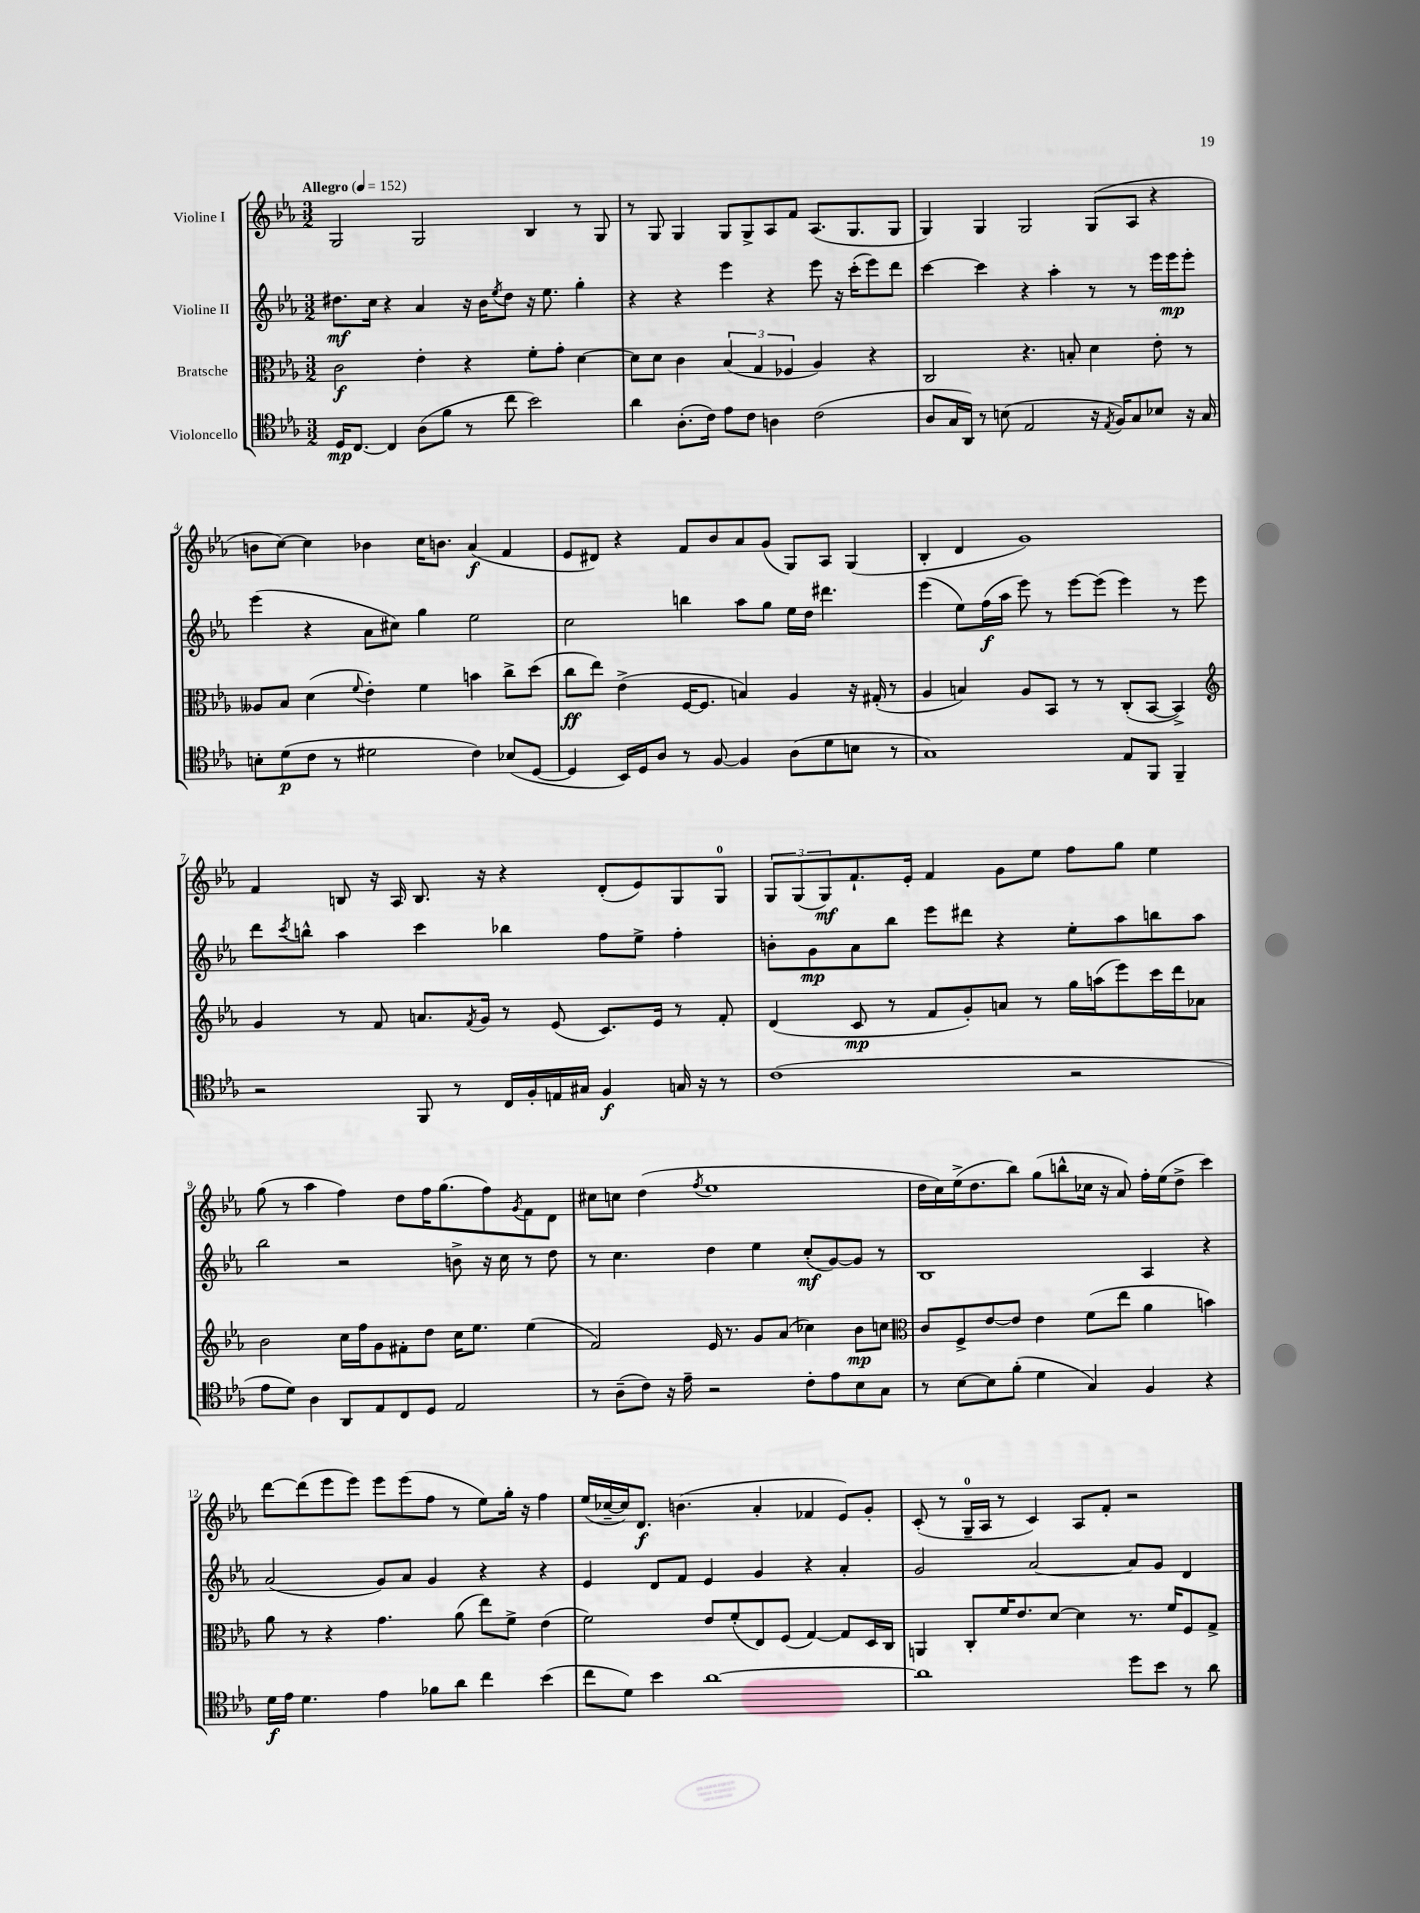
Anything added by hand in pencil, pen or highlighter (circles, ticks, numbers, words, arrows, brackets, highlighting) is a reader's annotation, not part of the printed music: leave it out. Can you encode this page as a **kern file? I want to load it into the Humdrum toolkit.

**kern	**kern	**kern	**kern
*staff4	*staff3	*staff2	*staff1
*clefC4	*clefC3	*clefG2	*clefG2
*k[b-e-a-]	*k[b-e-a-]	*k[b-e-a-]	*k[b-e-a-]
*M3/2	*M3/2	*M3/2	*M3/2
*MM152	*MM152	*MM152	*MM152
16D	2c	8.dd#	2G
[8.C	.	.	.
.	.	16cc	.
4C]	.	4r	.
(8A-	4e-'	4a-	2G
8f	.	.	.
8r	4r	16r	.
.	.	16b-	.
.	.	8qee-	.
8cc	.	8dd#	.
2b-)	8f'	16r	4B-
.	.	8.ee-	.
.	8g'	.	.
.	[4d	4gg'	8r
.	.	.	8G
=	=	=	=
4a-	8d]	4r	8r
.	8d	.	8G
(8.A-'	4c	4r	4G
16c)	.	.	.
8e-	(6B-	4eee-	8G
8c	.	.	8G^
.	6G	.	.
4A	.	4r	8A-
.	6F-	.	.
.	.	.	8f
(2c	4A-)	8eee-	(8.A-
.	.	16r	.
.	.	(16ccc'	8.G
.	4r	8eee-)	.
.	.	8ddd	8G
=	=	=	=
8A-	2C	[4ccc	4G)
16G	.	.	.
16AA-)	.	.	.
8r	.	4ccc]	4G
(8B	.	.	.
2E-	4.r	4r	2G
.	.	4aa-'	.
.	8B'	.	.
16r	4d	8r	(8G
8qE-	.	.	.
16F)	.	.	.
8G	.	8r	8A-
8B-	8e-'	16eee-	4r
.	.	16eee-	.
16r	8r	8eee-'	.
16G	.	.	.
=	=	=	=
8B'	8A--	(4eee-	8b
(8d	8B-	.	[8cc)
8c	(4d	4r	4cc]
8r	.	.	.
.	8qqf	.	.
2d#	4e-')	8a-	4b-
.	.	8cc#)	.
.	4f	4gg	16cc
.	.	.	8.b
4c)	4b	2ee-	(4a-
(8B-	8cc^	.	4f
[8D	(8dd	.	.
=	=	=	=
4D]	8cc	2cc	8e-
.	8ee-)	.	8d#)
16BB-)	(4e-^	.	4r
16D	.	.	.
8A-	.	.	.
8r	[16F	4bb	8f
.	8.F]	.	.
[8F	.	.	8b-
4F]	4B)	8aa-	8a-
.	.	8gg	(8g
(8A-	4A-	16ee-	8G)
.	.	16dd	.
8d	.	4.ddd#	8A-
8B	16r	.	(4G
.	(16G#'	.	.
8r	8r	.	.
=	=	=	=
1G)	4A-	(4eee-	4B-'
.	4B)	8ee-)	4d
.	.	(16ff	.
.	.	16aa-	.
.	8A-	8eee-)	1g)
.	8BB-	8r	.
.	8r	[8eee-	.
.	8r	(8eee-]	.
8E-	(8C'	4eee-)	.
8FF	[8BB-	.	.
4FF~	4BB-^])	8r	.
.	.	8eee-	.
=	=	=	=
*	*clefG2	*	*
2r	4g	8ddd	4f
.	.	8qccc	.
.	.	8bb^^	.
.	8r	4aa-	8B
.	8f	.	16r
.	.	.	16A-
8FF	8.a	4ccc	8.B
8r	.	.	.
.	8qf	.	.
.	16g	.	16r
16C	8r	4bb-	4r
16F'	.	.	.
16E	(8e-	.	.
16G#	.	.	.
4F	8.c)	8ff	(8d'
.	.	8ee-^	8e-)
.	16e-	.	.
16G	8r	4ff'	8G
16r	.	.	.
8r	8f'	.	8G
=	=	=	=
(1c	(4d	8b'	12G
.	.	.	(12G
.	.	8g	.
.	.	.	12G)
.	8c	8a-	8.f`
.	8r	8bb-	.
.	.	.	16e-'
.	8f	8eee-	4f
.	8g')	8ddd#	.
.	8a	4r	8g
.	8r	.	8ee-
2r	16gg	8ee-'	8ff
.	(16aa	.	.
.	8eee-)	8aa-	8gg
.	16ccc	8bb	4ee-
.	16ddd	.	.
.	8a-	8aa-	.
=	=	=	=
8e-	2b-	2bb-	(8gg
8d)	.	.	8r
4A-	.	.	4aa-
8AA-	16cc	2r	4ff)
.	16ff	.	.
8E-	8g	.	.
8C	8f#'	.	8dd
8D	8dd	.	16ff
.	.	.	(8.gg
2E-	16cc	8b^	.
.	8.ee-	.	.
.	.	16r	8ff)
.	.	16cc	.
.	.	.	8qg
.	(4ee-	8r	8f
.	.	8dd	8d
=	=	=	=
8r	2f)	8r	8cc#
(8A-~	.	4.cc	8cc
8c)	.	.	(4dd
16r	.	.	.
16e-~	.	.	.
.	.	.	8qff
2r	16e-	4dd	1ee-
.	8.r	.	.
.	8g	4ee-	.
.	(8a-	.	.
8c'	4cc-)	(8cc'	.
8e-	.	[8g)	.
8B-	8b-	8g]	.
8G	8cc	8r	.
=	=	=	=
*	*clefC3	*	*
8r	8c	1B-	16dd
.	.	.	16cc)
[8B-	8F^	.	(16ee-^
.	.	.	8.dd
8B-]	[8e-	.	.
(8f'	8e-]	.	8bb-)
4d	4e-	.	(8gg
.	.	.	8bb^^
4G)	(8f	.	16cc-
.	.	.	16r
.	8ee-	.	8a-)
4F	4a-	4A-	16ff'
.	.	.	(16ee-
.	.	.	8dd^
4r	4b)	4r	4ccc)
=	=	=	=
16d	8a-	(2a-	[8ddd
16e-	.	.	.
4.d	8r	.	(8ddd]
.	4r	.	8eee-
.	.	.	8eee-)
4e-	4.g	8g)	8eee-
.	.	8a-	(8eee-
8f-	.	4g	8ff
8a-	(8a-	.	8r
4cc	8ee-)	4r	8ee-)
.	8f^	.	16gg'
.	.	.	16r
(4b-	(4e-	4r	4ff
=	=	=	=
8cc	2f)	4e-	(16ee-
.	.	.	[16cc-~
8d)	.	.	16cc-])
.	.	.	8.d
4b-	.	8d	.
.	.	8f	(4.b
[1a-	8e-	4e-	.
.	(8f'	.	.
.	8E-)	4g	4a-'
.	(8F	.	.
.	[4G)	4r	4f-
.	8G]	4a-'	8e-)
.	16D	.	8g'
.	16C	.	.
=	=	=	=
1a-]	4AA	2g	(8c'
.	.	.	8r
.	8C'	.	16G~
.	.	.	16A-
.	16f	.	8r
.	8.e-	.	.
.	.	[2a-	4c)
.	[8d	.	.
.	4d]	.	8A-
.	.	.	8f'
8dd	8.r	8a-]	2r
8b-	.	8g	.
.	16f	.	.
8r	8F	4d	.
8a-	8G^	.	.
==	==	==	==
*-	*-	*-	*-
